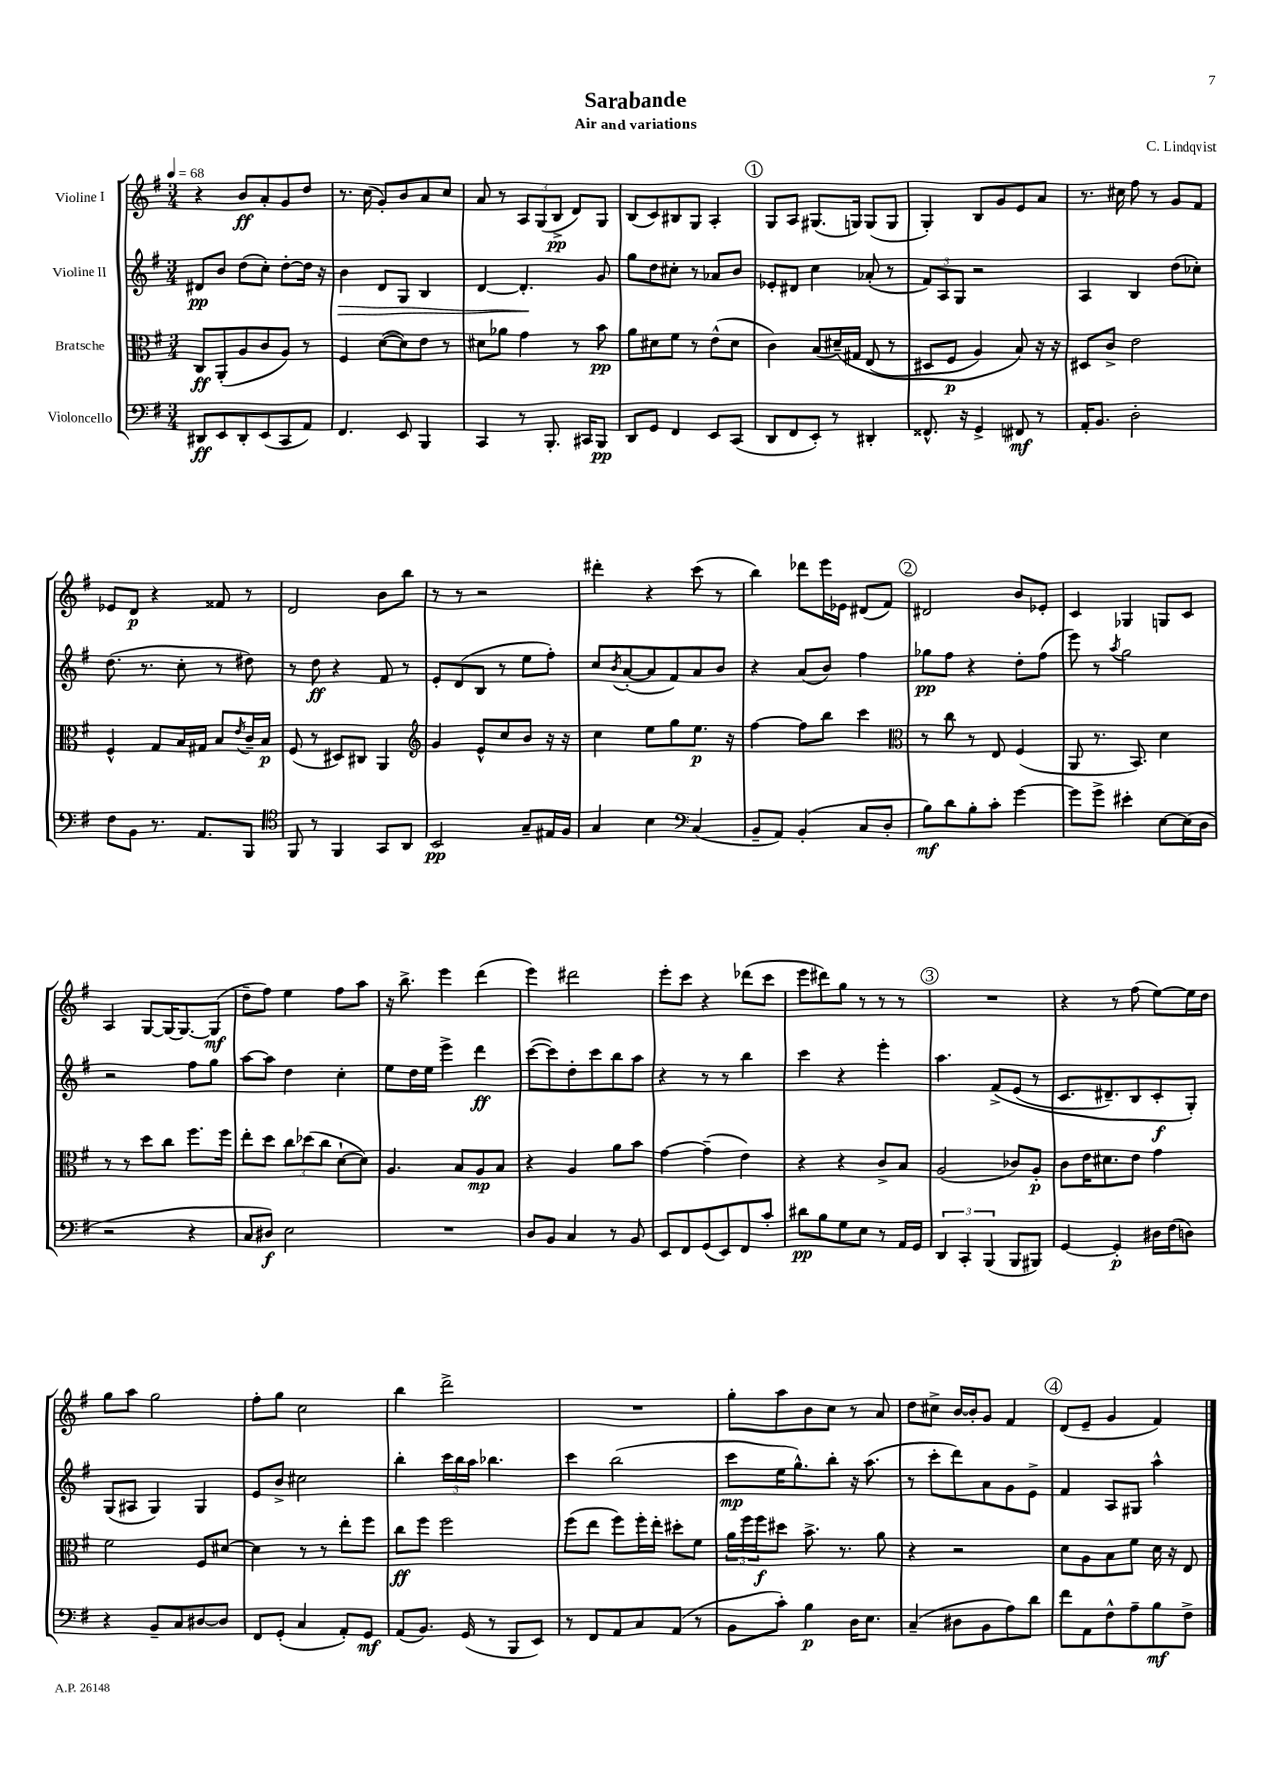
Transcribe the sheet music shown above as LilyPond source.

\header { title = "Sarabande" composer = "C. Lindqvist" subtitle = "Air and variations" }
<<
\new StaffGroup <<
\new Staff = "s0" \with { instrumentName = "Violine I" } {
    \clef treble \key g \major \numericTimeSignature \time 3/4 \tempo 4 = 68
    r4 b'8\ff a'8-. g'8 d''8 |
    r8. c''16( g'8-.) b'8 a'8 c''8 |
    a'8 r8 \tuplet 3/2 { a8 g8( b8->\pp } d'8) g8 |
    b8( c'8) bis8 g8 a4-. |
    \mark \markup { \circle "1" } g8 a8 gis8.( g16) g8( g8 |
    g4-.) b8 g'8 e'8 a'8 |
    r8. cis''16 fis''8 r8 g'8 fis'8 |
    ees'8 d'8\p r4 fisis'8 r8 |
    d'2 b'8 b''8 |
    r8 r8 r2 |
    dis'''4-. r4 c'''8( r8 |
    b''4) des'''8 e'''16 ees'16 dis'8( fis'8) |
    \mark \markup { \circle "2" } dis'2 b'8 ees'8-. |
    c'4 ges4 g8 c'8 |
    a4 g8~ g16~ g8.~ g8\mf( |
    d''8-- fis''8) e''4 fis''8 a''8 |
    r16 b''8.-> e'''4 d'''4( |
    e'''4) dis'''2 |
    e'''8-. c'''8 r4 des'''8( c'''8 |
    e'''8 dis'''8) g''8 r8 r8 r8 |
    \mark \markup { \circle "3" } R2. |
    r4 r8 fis''8( e''8~) e''16 d''16 |
    g''8 a''8 g''2 |
    fis''8-. g''8 c''2 |
    b''4 d'''2-> |
    R2. |
    g''8-. a''8 b'8 c''8 r8 a'8 |
    d''8 cis''8-> b'16~ b'16-. g'8 fis'4 |
    \mark \markup { \circle "4" } d'8( e'8-- g'4 fis'4) \bar "|." |
}
\new Staff = "s1" \with { instrumentName = "Violine II" } {
    \clef treble \key g \major \numericTimeSignature \time 3/4
    dis'8\pp b'8 d''8( c''8-.) d''8~-. d''16 r16 |
    b'4\> d'8 g8 b4 |
    d'4~ d'4.-.\! g'8 |
    g''8 d''8 cis''8-. r8 aes'8 b'8 |
    \mark \markup { \circle "1" } ees'8-. dis'8 c''4 aes'8-.( r8 |
    \tuplet 3/2 { fis'8) a8 g8 } r2 |
    a4 b4 d''8( ces''8-.) |
    d''8.( r8. c''8-. r8 dis''8) |
    r8 d''8\ff r4 fis'8 r8 |
    e'8-. d'8( b8 r8 e''8 fis''8-.) |
    c''8 \acciaccatura { b'8 } a'8~-.( a'8 fis'8) a'8 b'8 |
    r4 a'8( b'8) fis''4 |
    \mark \markup { \circle "2" } ges''8\pp fis''8 r4 d''8-. fis''8( |
    e'''8) r8 \acciaccatura { a''8 } g''2 |
    r2 fis''8 g''8 |
    a''8~ a''8 d''4 c''4-. |
    e''8 d''16 e''16 e'''4-> d'''4\ff |
    c'''8~( c'''8) d''8-. c'''8 b''8 a''8 |
    r4 r8 r8 b''4 |
    c'''4 r4 e'''4-. |
    \mark \markup { \circle "3" } a''4. fis'8->\( e'8( r8 |
    c'8. dis'8.--) b8 c'8-.\f g8-.\) |
    g8( ais8 g4) g4 |
    e'8 b'8-> cis''2 |
    b''4-. \tuplet 3/2 { c'''16 b''16 a''16 } bes''4. |
    c'''4 b''2( |
    c'''8\mp e''16 g''8.-^) b''8-. r16 a''8.( |
    r8 c'''8-. d'''8) a'8 g'8 e'8-> |
    \mark \markup { \circle "4" } fis'4 a8 gis8 a''4-^ \bar "|." |
}
\new Staff = "s2" \with { instrumentName = "Bratsche" } {
    \clef alto \key g \major \numericTimeSignature \time 3/4
    c8\ff a,8-.( a8 c'8 a8) r8 |
    fis4 d'8~( d'8) e'8 r8 |
    dis'8 aes'8 g'4 r8 b'8\pp |
    a'8 dis'8 fis'8 r8 e'8-^( dis'8 |
    \mark \markup { \circle "1" } c'4) b8( dis'16--)\( gis16 e8( r8 |
    dis8 fis8\p a4) b8\) r16 r16 |
    dis8 c'8-> e'2 |
    fis4-^ g8 b16 gis16 b8 \acciaccatura { e'8 } c'16-- b16\p |
    fis8( r8 dis8) cis8 a,4 |
    \clef treble g'4 e'8-^ c''8 b'8 r16 r16 |
    c''4 e''8 g''8 e''8.\p r16 |
    fis''4~ fis''8 b''8 c'''4 |
    \mark \markup { \circle "2" } \clef alto r8 c''8 r8 e8 fis4( |
    a,8 r8. b,8.) d'4 |
    r8 r8 d''8 c''8 fis''8. fis''16 |
    e''8-. d''8 \tuplet 3/2 { c''8 des''8( c''8 } d'8~-! d'8) |
    a4. b8 a8\mp b8 |
    r4 a4 a'8 b'8 |
    g'4~ g'4--( e'4) |
    r4 r4 c'8-> b8 |
    \mark \markup { \circle "3" } a2( ces'8) a8-.\p |
    c'8 e'16 dis'8. e'8 g'4 |
    fis'2 fis8 dis'8~ |
    dis'4 r8 r8 e''8-. fis''8 |
    c''8\ff fis''8 fis''2 |
    fis''8( e''8 fis''8) fis''16-. e''16-. dis''8-. fis'8 |
    \tuplet 3/2 { a'16 fis''16 fis''16\f } dis''8 b'8.-> r8. a'8 |
    r4 r2 |
    \mark \markup { \circle "4" } d'8 a8 b8 fis'8 d'16 r16 e8 \bar "|." |
}
\new Staff = "s3" \with { instrumentName = "Violoncello" } {
    \clef bass \key g \major \numericTimeSignature \time 3/4
    dis,8\ff e,8 dis,8-. e,8( c,8 a,8) |
    fis,4. e,8 b,,4 |
    c,4 r8 b,,8.-. cis,16 b,,8\pp |
    d,8 g,8 fis,4 e,8 c,8( |
    \mark \markup { \circle "1" } d,8 fis,8 e,8-.) r8 dis,4-. |
    fisis,8.-^ r16 g,4-> fis,8\mf r8 |
    a,16-. b,8. d2-. |
    fis8 b,8 r8. a,8. b,,8 |
    \clef tenor fis,8 r8 fis,4 g,8 a,8 |
    b,2\pp g8-- eis16 fis16 |
    g4 b4 \clef bass c4( |
    b,8-- a,8) b,4-.( c8 d8-. |
    \mark \markup { \circle "2" } b8\mf) d'8 b8-. c'8-. g'4~ |
    g'8 g'8-> eis'4-. e8~ e16( d16 |
    r2 r4 |
    c8 dis8\f) e2 |
    R2. |
    d8 b,8 c4 r8 b,8 |
    e,8 fis,8 g,8( e,8) fis,8 c'8-. |
    dis'8\pp b8 g8 e8 r8 a,16 g,16 |
    \mark \markup { \circle "3" } \tuplet 3/2 { d,4 c,4-. b,,4( } b,,8 bis,,8) |
    g,4~ g,4-.\p dis16 fis16( d8) |
    r4 b,8-- c8 dis8~ dis8 |
    fis,8 g,8-.( c4 a,8-.) g,8\mf |
    a,8( b,8.) g,16( r8 b,,8 e,8) |
    r8 fis,8 a,8 c8 a,8( r8 |
    b,8 c'8-.) b4\p d16 e8. |
    c4--( dis8 b,8 a8) d'8 |
    \mark \markup { \circle "4" } fis'8 a,8 fis8-^ a8-- b8\mf fis8-> \bar "|." |
}
>>
>>
\layout { \context { \Score \remove "Bar_number_engraver" } }
